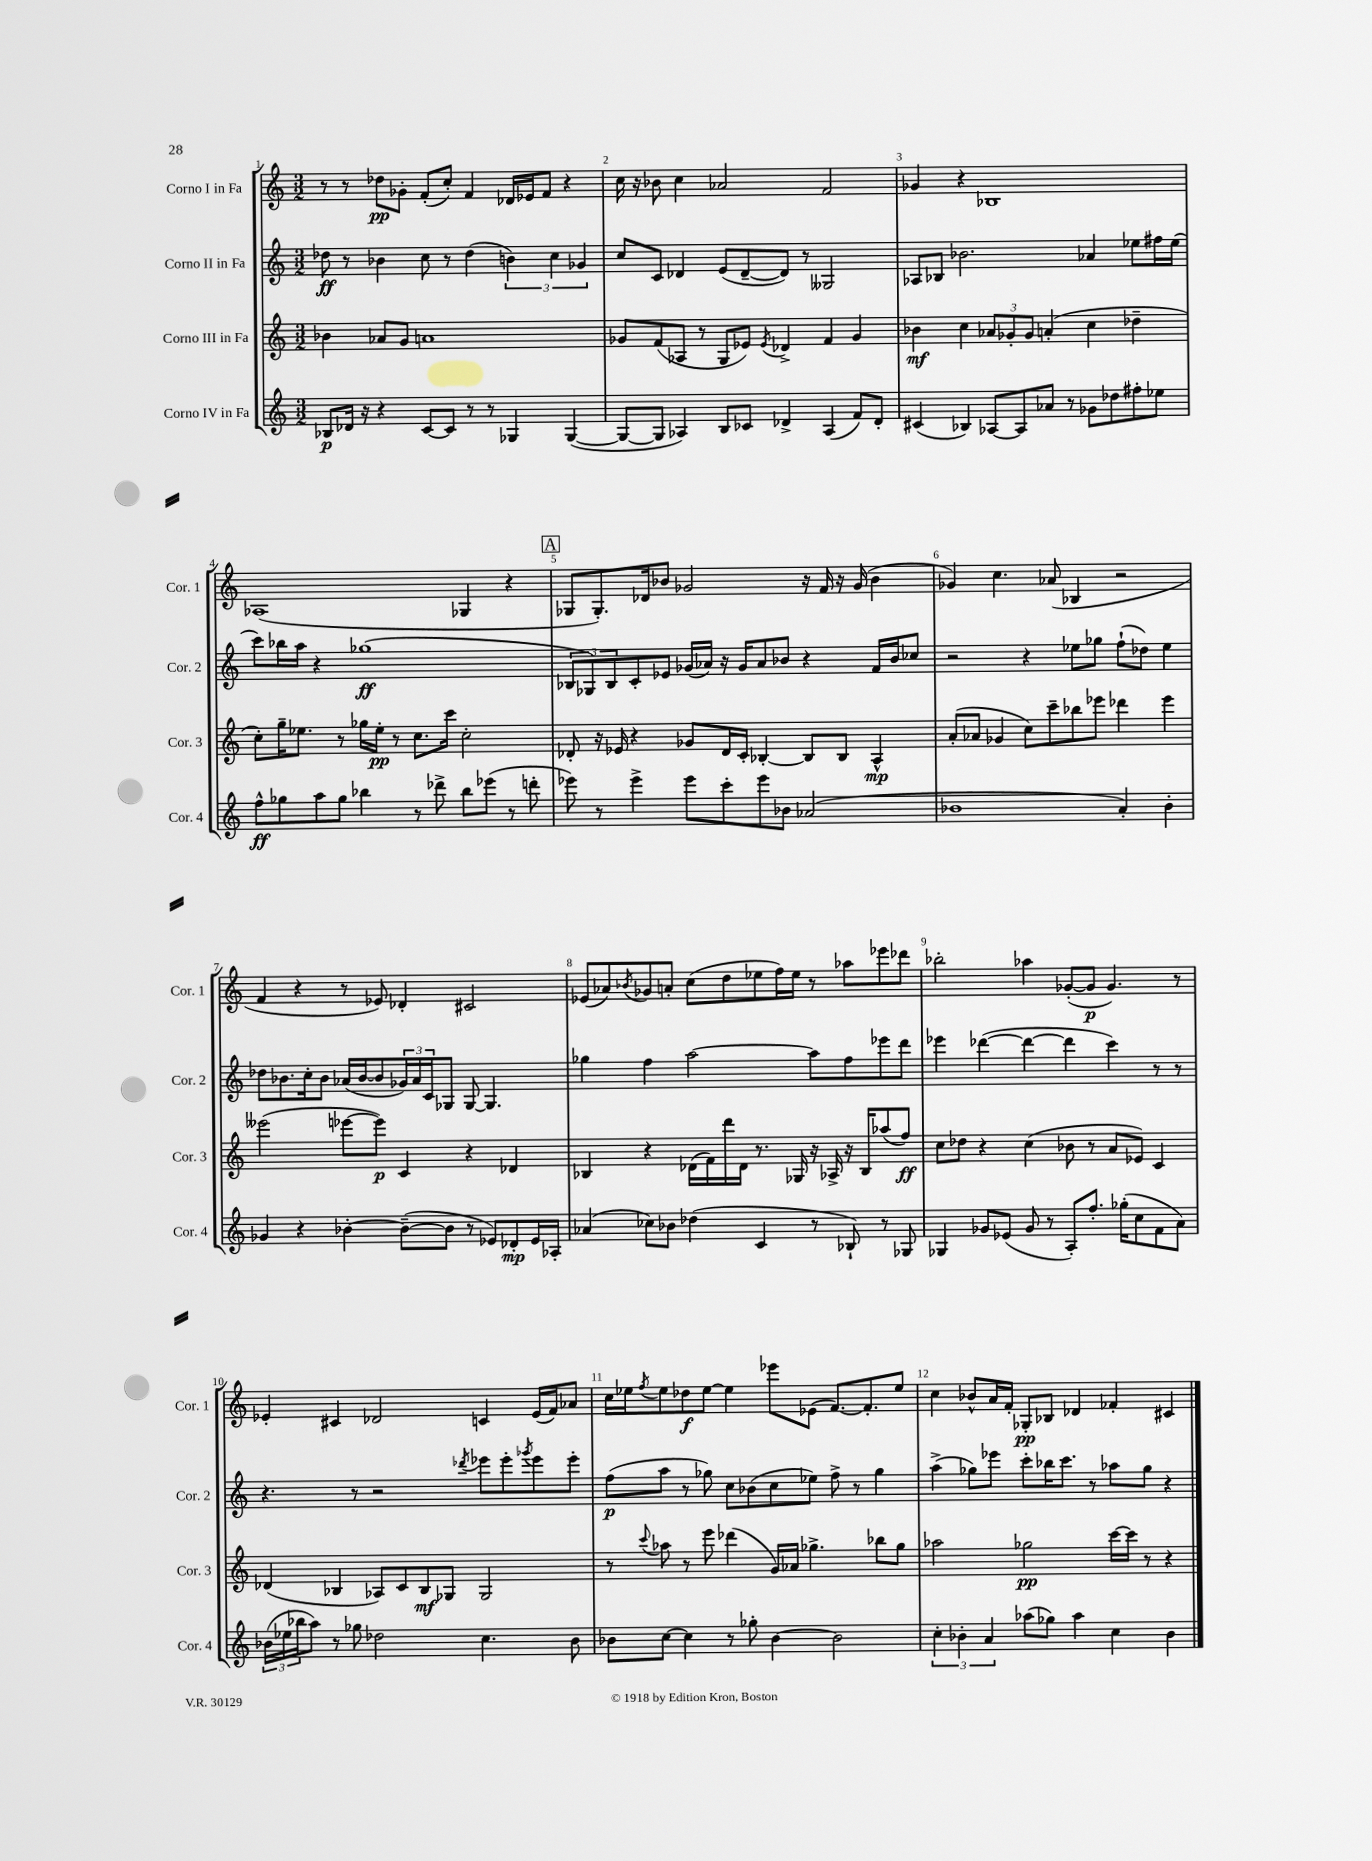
<<
\new StaffGroup <<
\new Staff = "s0" \with { instrumentName = "Corno I in Fa" shortInstrumentName = "Cor. 1" } {
    \clef treble \key c \major \numericTimeSignature \time 3/2
    r8 r8 des''8\pp ges'8-. f'8-.( c''8-.) f'4 des'16 ees'16 f'8 r4 |
    c''16 r16 bes'8 c''4 aes'2 f'2 |
    ges'4 r4 bes1 |
    aes1( ges4 r4 |
    \mark \markup { \box "A" } ges8 ges8.-.) des'16 bes'8 ges'2 r16 f'16 r16 ges'16( bes'4 |
    ges'4) c''4. aes'8( bes4 r2 |
    f'4 r4 r8 ees'8) des'4-. cis'2 |
    ees'8( aes'8) \acciaccatura { bes'8 } ges'8 a'8-. c''8( d''8 ees''8 f''16) ees''16 r8 aes''8 ees'''8 des'''8 |
    bes''2-. aes''4 ges'8~-.( ges'8\p ges'4.) r8 |
    ees'4-. cis'4 des'2 c'4 ees'16( f'16) aes'8 |
    c''16 ees''16 \acciaccatura { f''8 } ees''8 des''8\f ees''8~ ees''4 ees'''8 ees'8( f'8.~) f'8.-. ees''8 |
    c''4 bes'8-^ a'16 f'16-. ges8-.\pp bes8 des'4 fes'4-. cis'4 \bar "|." |
}
\new Staff = "s1" \with { instrumentName = "Corno II in Fa" shortInstrumentName = "Cor. 2" } {
    \clef treble \key c \major \numericTimeSignature \time 3/2
    des''8\ff r8 bes'4 c''8 r8 des''4( \tuplet 3/2 { b'4) c''4 ges'4 } |
    c''8 c'8 des'4 e'8( des'8~-- des'8) r8 geses2 |
    aes8 bes8 bes'2. aes'4 ees''8 fis''16 ees''16( |
    c'''8) bes''16 a''16 r4 ges''1\ff( |
    \mark \markup { \box "A" } \tuplet 3/2 { bes8 ges8) bes8 } c'8-. ees'8 ges'16( aes'16) r16 ges'16 aes'8 bes'8 r4 f'16 bes'16 ces''8 |
    r2 r4 ees''8 ges''8 f''8-!( des''8) ees''4 |
    des''8 bes'8. c''16-. bes'8 aes'16( bes'16~ bes'8 \tuplet 3/2 { ges'16) aes'16 c'16 } ges8 ges8~ ges4. |
    ges''4 f''4 a''2~ a''8 f''8 ees'''8 d'''8 |
    ees'''4 des'''4~( des'''4~ des'''4 c'''4) r8 r8 |
    r4. r8 r2 \acciaccatura { des'''8 } ees'''8 ees'''8-. \acciaccatura { ges'''8 } ees'''8 ees'''8-. |
    f''8\p( a''8 r8 ges''8) c''8 bes'8( c''8 ees''8) f''8-> r8 ges''4 |
    a''4->( ges''8) ees'''8 c'''8-. bes''16 c'''8. r8 aes''8 ges''8 r4 \bar "|." |
}
\new Staff = "s2" \with { instrumentName = "Corno III in Fa" shortInstrumentName = "Cor. 3" } {
    \clef treble \key c \major \numericTimeSignature \time 3/2
    bes'4 aes'8 g'8 a'1 |
    ges'8 f'8( aes8 r8 g8 ees'8) \acciaccatura { ees'8 } des'4-> f'4 ges'4 |
    bes'4\mf c''4 \tuplet 3/2 { aes'8 ges'8-. ges'8 } a'4-.( c''4 des''4-- |
    c''8-.) g''16-- ees''8. r8 ges''16 ees''16-.\pp r8 c''8. c'''16 c''2-. |
    \mark \markup { \box "A" } des'8-. r16 ees'16 r4 ges'8 des'16 c'16-. bes4~-. bes8 bes8 a4-^\mp |
    a'8-.( aes'8 ges'4 c''8) c'''8-- bes''8 ees'''8 des'''4 ees'''4 |
    eeses'''2( ees'''8~ ees'''8\p) c'4 r4 des'4 |
    bes4 r4 des'16( f'16) d'''16 des'16 r8. ges16 r16 aes16-> r16 bes16 aes''8( f''8\ff) |
    c''8 des''8 r4 c''4( bes'8 r8 a'8 ees'8) c'4 |
    des'4( bes4 aes8) c'8 bes8\mf ges8 ges2 |
    r8 \appoggiatura { c'''8 } aes''8 r8 e'''8 des'''4( g'16) aes'16 ges''4.-> bes''8 ges''8 |
    aes''2 ges''2\pp c'''16~ c'''16 r8 r4 \bar "|." |
}
\new Staff = "s3" \with { instrumentName = "Corno IV in Fa" shortInstrumentName = "Cor. 4" } {
    \clef treble \key c \major \numericTimeSignature \time 3/2
    bes8\p des'16 r16 r4 c'8~ c'8 r8 r8 ges4 ges4~( |
    ges8~ ges8 aes4) b8 ces'8 des'4-> aes4( f'8) des'8-. |
    cis'4( bes4) aes8~ aes8 aes'8 r8 ges'8 des''8 fis''8-. ees''8 |
    f''8-^\ff ges''8 a''8 ges''8 bes''4 r8 des'''8-> bes''8 ees'''8( r8 d'''8-. |
    \mark \markup { \box "A" } ees'''8) r8 ees'''4-> ees'''8 c'''8-. ees'''8 bes'8 aes'2( |
    bes'1 a'4-.) bes'4-. |
    ges'4 r4 bes'4~-. bes'8~--( bes'8 r8 ees'8) des'8-.\mp ees'16 aes16-. |
    aes'4( ces''8) bes'8 des''4( c'4 r8 bes8-!) r8 ges8 |
    ges4 ges'8 ees'8( ges'8 r8 a8-.) f''8.-. ges''16-.( c''8 f'8 a'8) |
    \tuplet 3/2 { bes'16( ees''16 bes''16 } a''8) r8 ges''8 des''2 c''4. bes'8 |
    bes'8 c''8~ c''4 r8 ges''8-. bes'4~ bes'2 |
    \tuplet 3/2 { c''4-. bes'4-. a'4 } aes''8( ges''8) aes''4 c''4 bes'4 \bar "|." |
}
>>
>>
\layout { \context { \Score \override BarNumber.break-visibility = ##(#f #t #t) barNumberVisibility = #all-bar-numbers-visible } }
